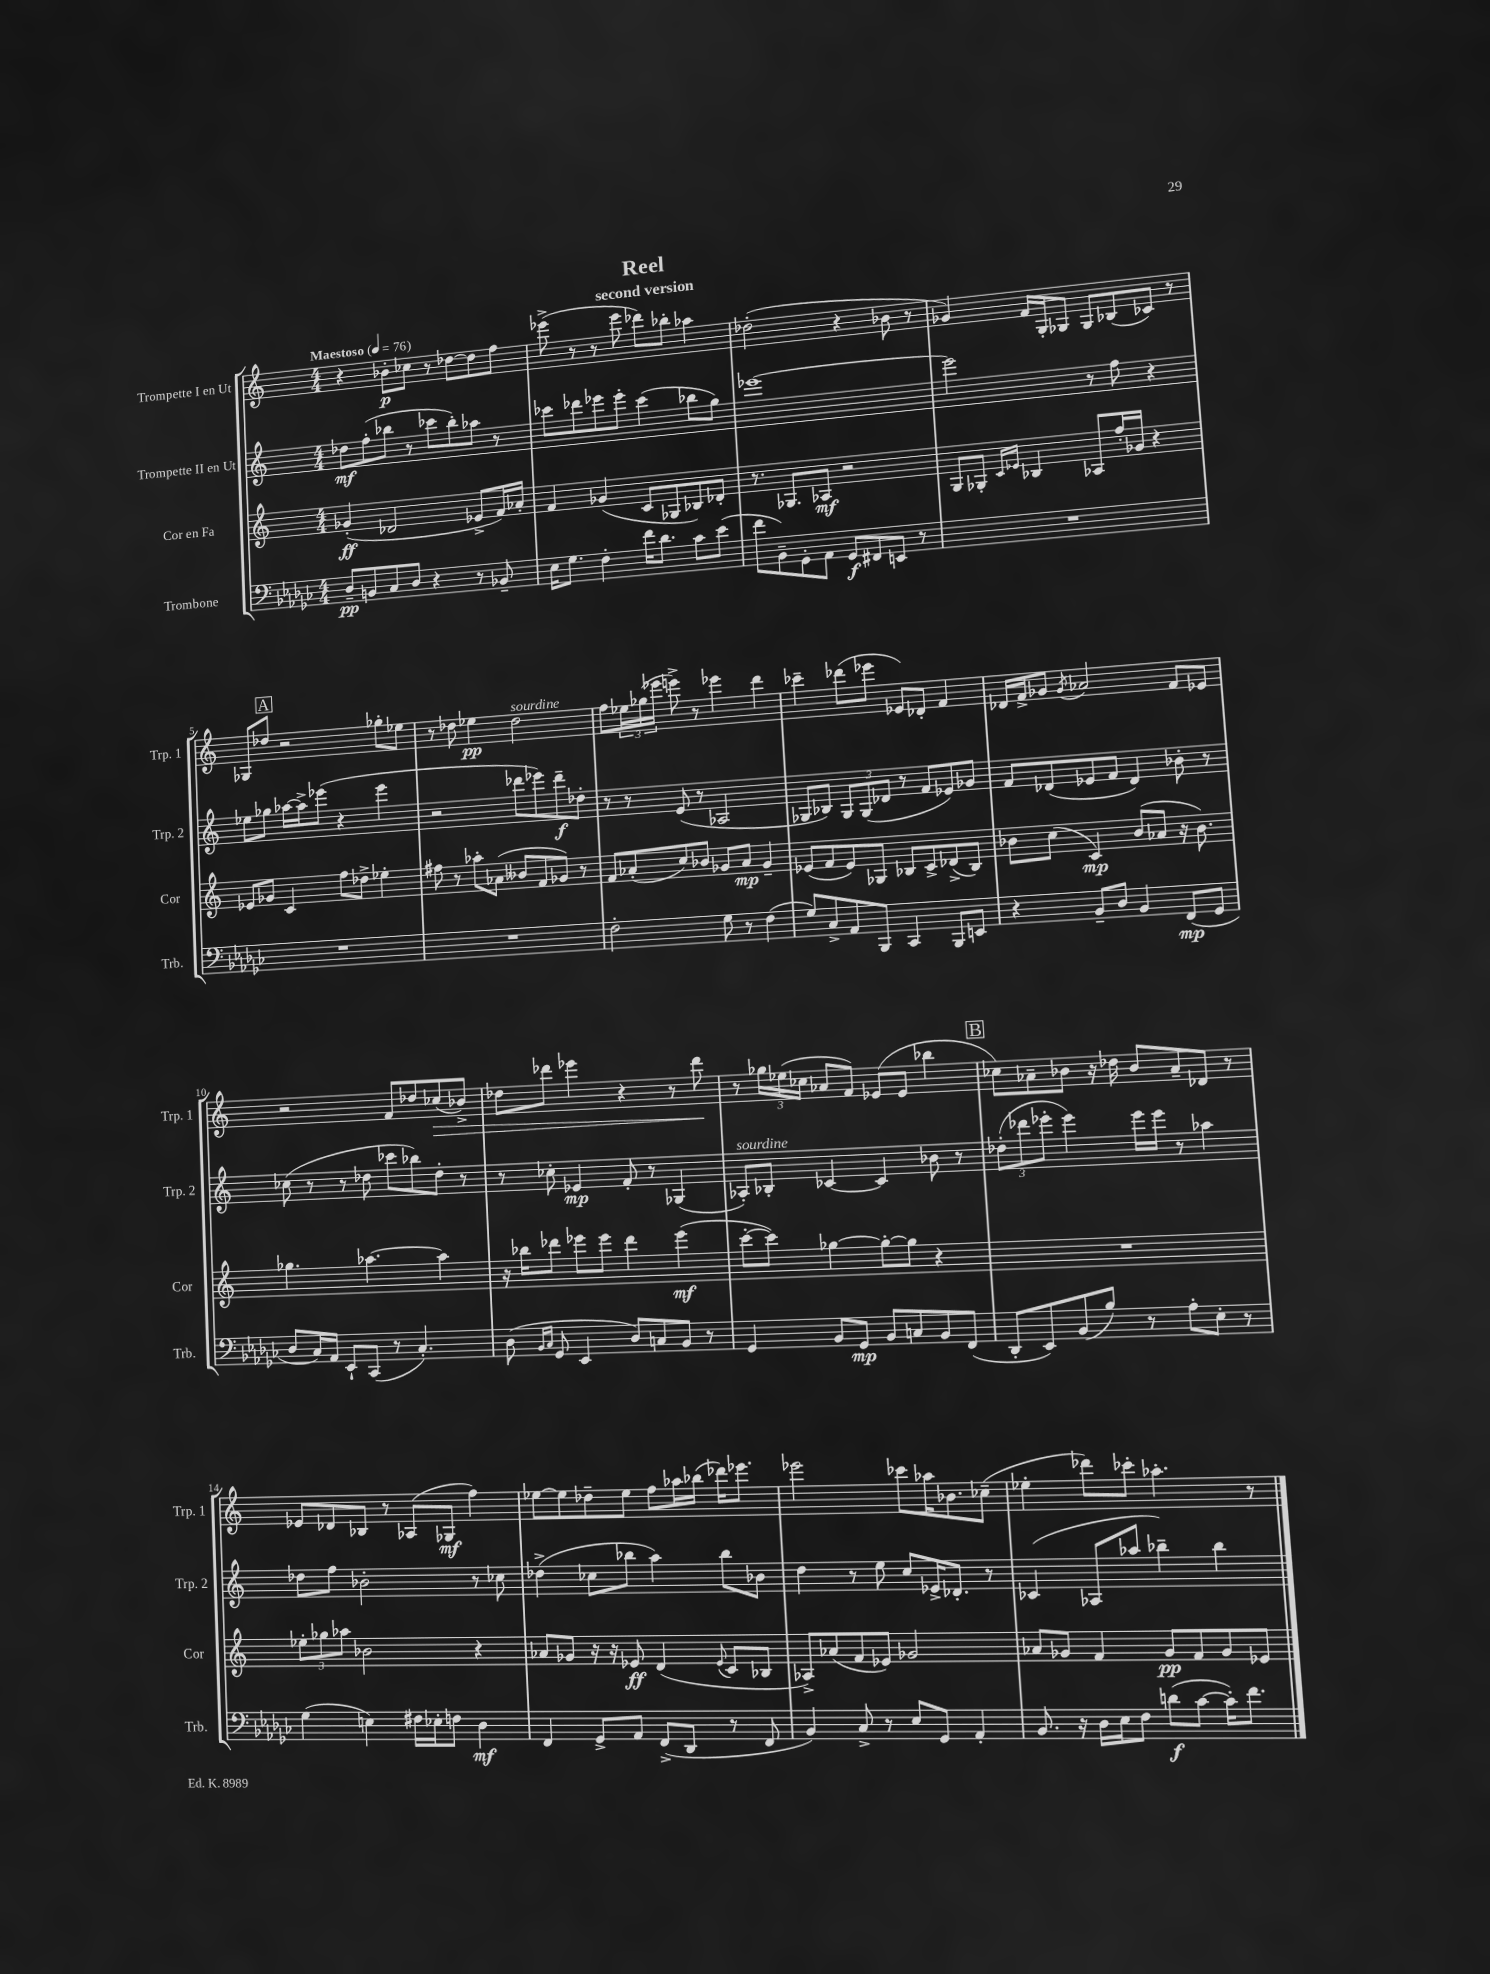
\header { title = "Reel" subtitle = "second version" }
<<
\new StaffGroup <<
\new Staff = "s0" \with { instrumentName = "Trompette I en Ut" shortInstrumentName = "Trp. 1" } {
    \clef treble \key c \major \numericTimeSignature \time 4/4 \tempo "Maestoso" 4 = 76
    r4 bes'8-.\p ces''8 r8 des''8~ des''8 f''8 |
    ees'''8->( r8 r8 ees'''8 des'''8) bes''8-. aes''4 |
    des''2-.( r4 bes'8 r8 |
    ges'4) f'16 g16-. ges8 ges8 bes8( ces'8) r8 |
    \mark \markup { \box "A" } ges8 des''8 r2 ges''8-. ees''8 |
    r8 des''8 ees''4\pp des''2^\markup { \italic "sourdine" } |
    f''8 \tuplet 3/2 { ees''16 ges''16( ees'''16 } e'''8->) r8 ees'''4 d'''4 |
    ces'''4-- des'''8( ees'''8 ees'8) des'8-. f'4 |
    des'16 f'16-> ges'8 \acciaccatura { ges'8 } aes'2 f'8 ees'8 |
    r2 f'8 des''8 ces''8\>( bes'8->) |
    des''8 des'''8 ees'''4 r4 r8 des'''8\! |
    r8 \tuplet 3/2 { ges''16 ees''16( ces''16 } aes'8 f'8) ees'8( ees'8 bes''4 |
    \mark \markup { \box "B" } ces''8) aes'8-- bes'8 r16 des''16 bes'8 aes'8-- des'8 r8 |
    ees'8 des'8 bes8 r8 aes8( ges8\mf f''4) |
    ees''8~ ees''8 des''8-- ees''8 f''8 aes''16 bes''16( des'''16) ees'''8. |
    ees'''2 ces'''8 aes''16 bes'8. ces''8--( |
    ees''4-. des'''8) ces'''8-. aes''4.-. r8 \bar "|." |
}
\new Staff = "s1" \with { instrumentName = "Trompette II en Ut" shortInstrumentName = "Trp. 2" } {
    \clef treble \key c \major \numericTimeSignature \time 4/4
    des''8\mf f''8-.( bes''8 r8 ces'''8 bes''8-.) aes''8 r8 |
    ces'''8 des'''8 ees'''8 ees'''8-. ces'''4( bes''8 g''8) |
    ees'''1~ |
    ees'''2 r8 f''8 r4 |
    \mark \markup { \box "A" } ees''8 ges''8 aes''16~ aes''16-> ees'''8( r4 ees'''4 |
    r2 des'''8 ees'''8) des'''8--\f des''8-. |
    r8 r8 e'8( r8 aes2 |
    ges8 bes8) \tuplet 3/2 { ges8 ges8( des'8 } r8 f'8 ees'8) ges'8 |
    f'8 des'8( ees'8 f'8 des'4) bes'8-. r8 |
    ces''8( r8 r8 des''8 ces'''8 bes''8) des''8-. r8 |
    r8 ces''8-. ees'4\mp f'8-. r8 ges4( |
    aes8-.^\markup { \italic "sourdine" }) bes8-. ces'4~ ces'4 bes'8 r8 |
    \mark \markup { \box "B" } \tuplet 3/2 { des''8-.( des'''8 ees'''8-. } ees'''4) ees'''16 ees'''16 r8 aes''4 |
    des''8 f''8 bes'2-. r8 ces''8 |
    des''4->( ces''8 bes''8 a''4) bes''8 bes'8 |
    d''4 r8 e''8 c''8 ees'16-> des'8.-. r8 |
    ces'4( aes8 aes''8 bes''4--) bes''4 \bar "|." |
}
\new Staff = "s2" \with { instrumentName = "Cor en Fa" shortInstrumentName = "Cor" } {
    \clef treble \key c \major \numericTimeSignature \time 4/4
    ges'4-.\ff( des'2 ees'8-> f'16) aes'16-. |
    f'4 ges'4( c'8 ges8 bes8) des'8-. |
    r8. ges8. aes8\mf r2 |
    g8 ges8-. \grace { c'16 ees'16 } bes4 aes8 f''16-. ges'16 r4 |
    \mark \markup { \box "A" } ees'8 ges'8 c'4 f''8 des''8-> ees''4-. |
    fis''8 r8 aes''8-. aes'8( beses'8 f'8 ges'8) r8 |
    f'8 aes'8-.( c''8) bes'8 ges'8 aes'8\mp ges'4-- |
    ees'8( f'8 ees'8) ges8 bes8 c'8-> des'8->( bes8) |
    bes'8 c''8( c'4\mp) bes'8( aes'8 r16 bes'8.) |
    ges''4. aes''4.~ aes''4 |
    r16 bes''16 des'''8 ees'''8 ees'''8 des'''4 ees'''4\mf( |
    c'''8~-. c'''8) ges''4~ ges''8~-. ges''8 r4 |
    \mark \markup { \box "B" } R1 |
    \tuplet 3/2 { ees''8-. ges''8 aes''8 } bes'2 r4 |
    aes'8 ges'8 r16 r16 ees'8\ff d'4( \appoggiatura { ees'8 } c'8 bes8 |
    aes8->) aes'8( f'8 ees'8) ges'2 |
    aes'8 ges'8 f'4 ges'8\pp f'8 ges'8 ees'8 \bar "|." |
}
\new Staff = "s3" \with { instrumentName = "Trombone" shortInstrumentName = "Trb." } {
    \clef bass \key ges \major \numericTimeSignature \time 4/4
    des8--\pp b,8 ces8 des8 r4 r8 bes,8-- |
    ees16 ges8. f4-. f'16 des'8. ces'8 ees'8( |
    f'8 bes,8--) ges,8-. aes,8 ges,8\f fis,8 e,8 r8 |
    R1 |
    \mark \markup { \box "A" } R1 |
    R1 |
    f2-. ges8 r8 f4( |
    ges8) ces8-> aes,8 bes,,8 ces,4 bes,,8 e,8 |
    r4 bes,8-- des8 bes,4 f,8\mp( ges,8 |
    des8 ces16) aes,16 ees,8-! ces,8( r8 ces4.-.) |
    des8( \grace { bes,16 ces16 } ges,8 ees,4 des8) c8 bes,8 r8 |
    ges,4 bes,8 ges,8\mp bes,8 c8 bes,8 f,8( |
    \mark \markup { \box "B" } des,8-. ees,8) bes,8( bes8) r8 aes8-. ees8-. r8 |
    ges4( e4) fis16 ees16-. f8 des4\mf |
    f,4 ges,8-> aes,8 f,8->( des,8 r8 f,8 |
    bes,4) ces8-> r8 ees8 ges,8 aes,4-. |
    bes,8. r16 des16 ees16 f8 d'8\f( ces'8~ ces'16-.) f'8. \bar "|." |
}
>>
>>
